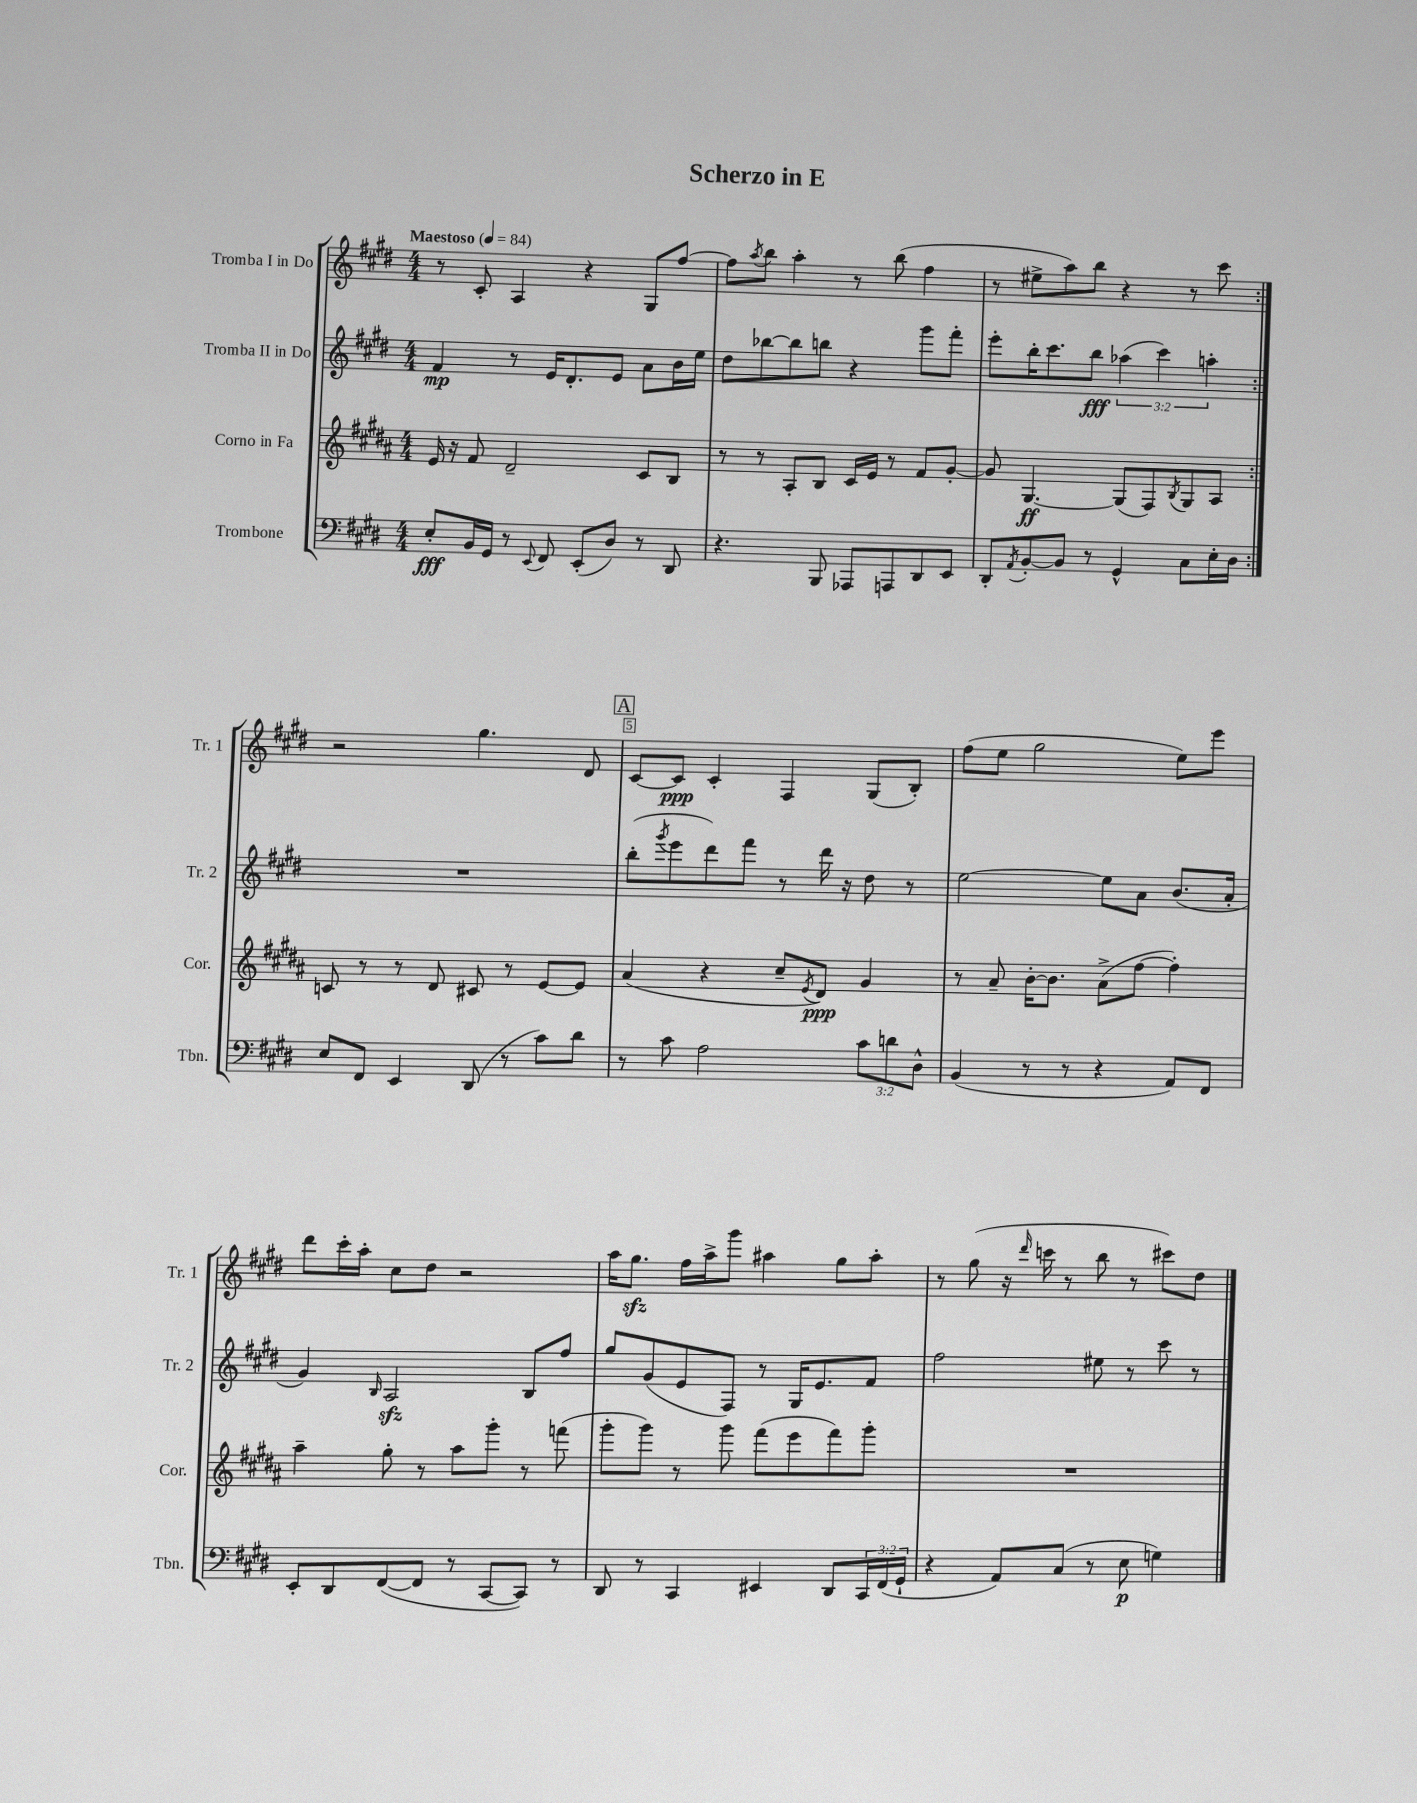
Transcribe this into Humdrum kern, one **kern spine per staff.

**kern	**kern	**kern	**kern
*staff4	*staff3	*staff2	*staff1
*clefF4	*clefG2	*clefG2	*clefG2
*k[f#c#g#d#]	*k[f#c#g#d#a#]	*k[f#c#g#d#]	*k[f#c#g#d#]
*M4/4	*M4/4	*M4/4	*M4/4
*MM84	*MM84	*MM84	*MM84
8E'	16e	4f#	8r
.	16r	.	.
16BB	8f#	.	8c#'
16GG#	.	.	.
8r	2d#~	8r	4A
8qqEE	.	.	.
8FF#	.	16e	.
.	.	8.d#'	.
(8EE'	.	.	4r
8D#)	.	8e	.
8r	8c#	8a	8G#
8DD#	8B	16b	[8ff#
.	.	16ee	.
=	=	=	=
4.r	8r	8dd#	8ff#]
.	.	.	8qaa
.	8r	[8bb-	8bb
.	8A#'	8bb-]	4aa'
8BBB	8B	8bb	.
8AAA-	16c#	4r	8r
.	16e	.	.
8AAA	8r	.	(8bb
8DD#	8f#	8ggg#	4ff#
8EE	[8g#'	8fff#'	.
=	=	=	=
8DD#'	8g#]	8eee'	8r
8qAA	.	.	.
[8BB'	[4.G#	16bb'	8ee#^
.	.	8.ccc#	.
8BB]	.	.	8aa)
8r	.	8bb	8bb
4GG#^^	(8G#]	(6aa-	4r
.	8F#)	.	.
.	.	6ccc#)	.
.	8qB	.	.
8C#	8G#	.	8r
.	.	6aa'	.
16E'	8A#	.	8ccc#
16D#	.	.	.
=:|!	=:|!	=:|!	=:|!
8E	8c	1r	2r
8FF#	8r	.	.
4EE	8r	.	.
.	8d#	.	.
(8DD#	8c#	.	4.gg#
8r	8r	.	.
8c#)	[8e	.	.
8d#	8e]	.	8d#
=	=	=	=
8r	(4a#	(8bb'	[8c#
.	.	8qggg#	.
8c#	.	8eee	8c#]
2A	4r	8ddd#)	4c#'
.	.	8fff#	.
.	8cc#~	8r	4F#
.	8qe	.	.
.	8d#)	16ddd#	.
.	.	16r	.
12c#	4g#	8dd#	(8G#
12d	.	.	.
.	.	8r	8B')
12D#^^	.	.	.
=	=	=	=
(4BB	8r	[2ee	(8ff#
.	8a#~	.	8ee
8r	[16b'	.	2gg#
.	8.b]	.	.
8r	.	.	.
4r	(8a#^	8ee]	.
.	[8ff#	8a	.
8AA)	4ff#'])	(8.b	8ee)
8FF#	.	.	8eee
.	.	16a'	.
=	=	=	=
8EE'	4aa#~	4g#)	8ddd#
8DD#	.	.	16ccc#'
.	.	.	16aa'
.	.	16qqB	.
([8FF#	8gg#'	2A	8cc#
8FF#]	8r	.	8dd#
8r	8aa#	.	2r
[8CC#	8ggg#'	.	.
8CC#])	8r	8B	.
8r	(8fff	8ff#	.
=	=	=	=
8DD#	8ggg#'	8gg#	16aa
.	.	.	8.gg#
8r	8ggg#)	(8g#	.
4CC#	8r	8e	16ff#
.	.	.	16aa^
.	8ggg#	8F#)	8ggg#
4EE#	(8fff#	8r	4aa#
.	8eee	16G#	.
.	.	8.e	.
8DD#	8fff#)	.	8gg#
24CC#	8ggg#'	8f#	8aa#'
(24FF#	.	.	.
24GG#`	.	.	.
=	=	=	=
4r	1r	2ff#	8r
.	.	.	(8gg#
8AA)	.	.	16r
.	.	.	16qqddd#
.	.	.	16ccc
(8C#	.	.	8r
8r	.	8ee#	8bb
8E	.	8r	8r
4G)	.	8ccc#	8ccc#)
.	.	8r	8dd#
==	==	==	==
*-	*-	*-	*-
